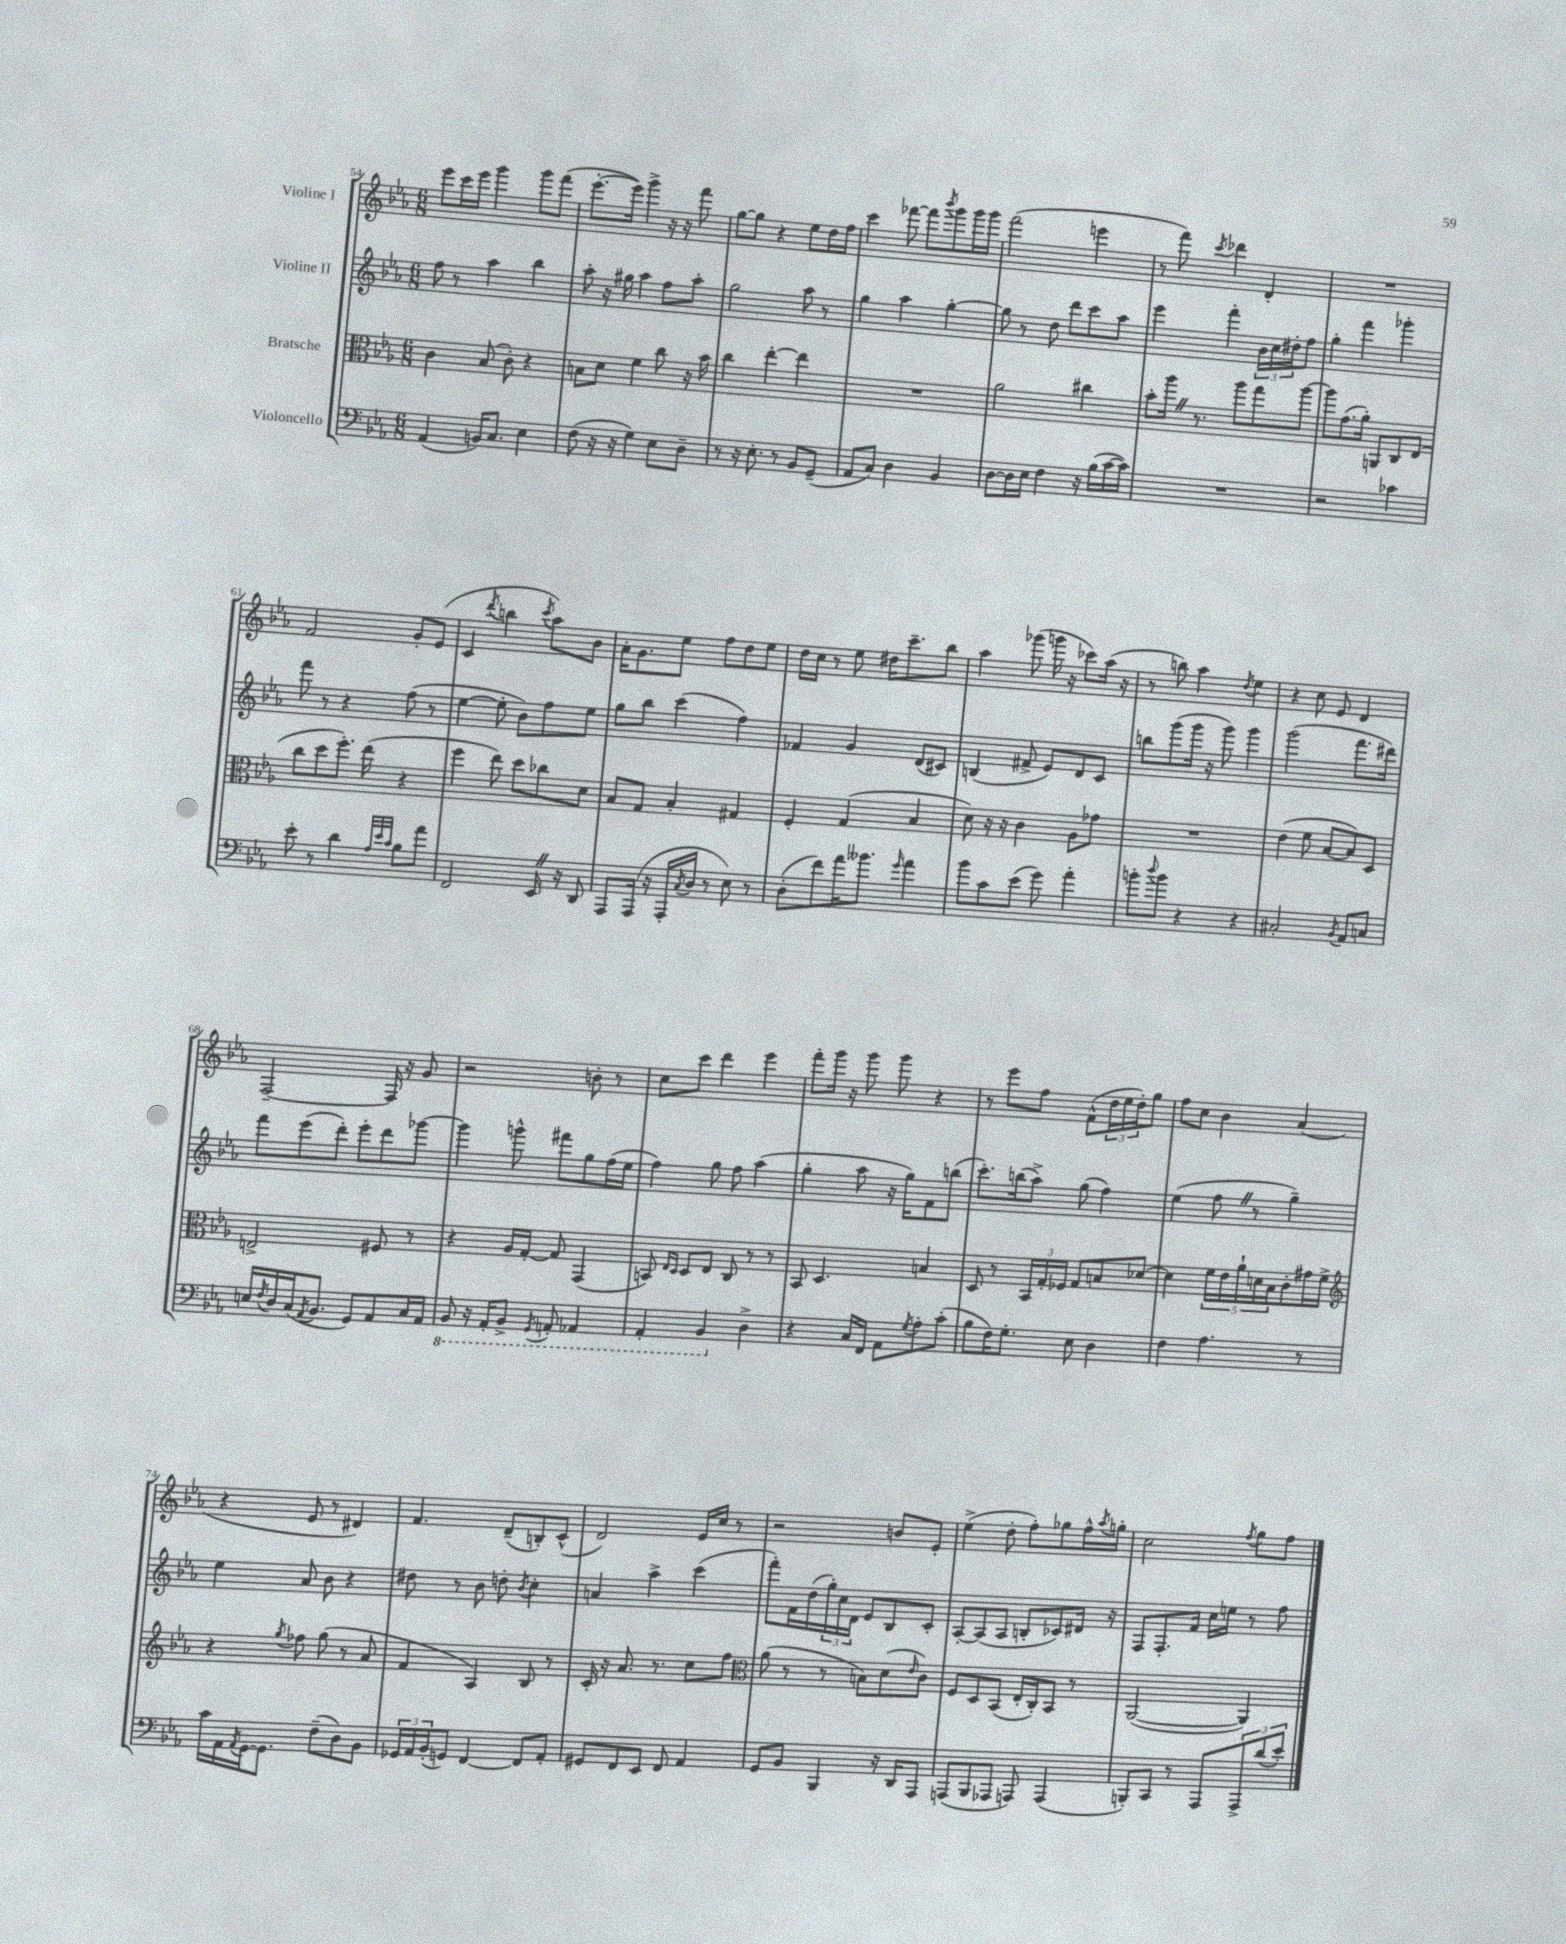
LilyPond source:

<<
\new StaffGroup <<
\new Staff = "s0" \with { instrumentName = "Violine I" } {
    \clef treble \key ees \major \numericTimeSignature \time 6/8
    ees'''8 c'''16 ees'''16 g'''4 g'''8 f'''8( |
    ees'''8.~-. ees'''16) g'''4-> r16 r16 f'''8 |
    g''8~ g''8 r4 ees''8 d''16 f''16 |
    c'''4 fes'''8~ fes'''8 \acciaccatura { bes'''8 } g'''8 g'''16 g'''16 |
    f'''2( e'''4 |
    r8 f'''8) \acciaccatura { c'''8 } des'''4 d'4-. |
    R2. |
    f'2 g'8-. ees'8( |
    c'4 \acciaccatura { d'''8 } b''4 \acciaccatura { c'''8 } aes''8) bes'8 |
    aes'16-. g'8. ees''8 f''8 d''8 ees''8 |
    d''16 c''16 r8 ees''8 dis''16 c'''8.-- bes''8 |
    aes''4 ges'''8( g'''16 r16 ces'''8) aes''16( r16 |
    r8 b''8) aes''4 \acciaccatura { d''8 } ees''4 |
    r4 c''8 ees'8 d'4 |
    f2~-- f16 r16 g'8 |
    r2 b'8-. r8 |
    c''8 c'''8 d'''4 ees'''4 |
    f'''8-. g'''16 r16 g'''8 g'''8 r4 |
    r8 ees'''8 f''8 f'8-^( \tuplet 3/2 { d''16 ees''16 d''16-.) } g''8 |
    f''8 c''8 bes'4 aes'4( |
    r4 ees'8 r8 dis'4) |
    f'4. d'8--( b8-.) c'8-^( |
    d'2) ees'16 c''16 r8 |
    r2 b'8 ees'8-. |
    ees''4->( d''8-. f''8-.) ges''8 f''16-^ \acciaccatura { aes''8 } g''16-. |
    c''2 \acciaccatura { f''8 } g''8 f''8 \bar "|." |
}
\new Staff = "s1" \with { instrumentName = "Violine II" } {
    \clef treble \key ees \major \numericTimeSignature \time 6/8
    f''8 r8 aes''4 bes''4 |
    aes''8-. r16 gis''16 aes''4 f''8 aes''8-. |
    g''2 aes''8 r8 |
    g''4 aes''4 g''4~-. |
    g''8 r8 d''8 d'''8 c'''8 aes''8 |
    ees'''4 f'''4-. \tuplet 3/2 { bes'16 c''16 dis''16-. } f''8 |
    g''4-. f'''4 ges'''4-. |
    f'''8 r8 r4 f''8( r8 |
    ees''4~ ees''8-. bes'8) f''8 ees''8 |
    g''8 bes''8 c'''4( f''4) |
    fes'4 g'4 d'8( cis'8) |
    b4( fis'8-> ees'8) d'8 c'8 |
    b''8 g'''8( g'''16 r16 g'''8) g'''4 |
    g'''2( f'''8. dis'''16) |
    f'''8 ees'''8( d'''8-.) ees'''8-. d'''8 ges'''8~ |
    ges'''4 g'''8-^ fis'''8 g''8 f''16( ees''16 |
    f''4) g''8 f''8 aes''4( |
    g''4-. aes''8 r16 g''16) f'8 b''8( |
    c'''8.-.) b''16( aes''8->) g''8( f''4) |
    ees''4( f''8 \once \override BreathingSign.text = \markup { \musicglyph "scripts.caesura.straight" } \breathe r8 g''4--) |
    ees''4 aes'8 bes'8 r4 |
    dis''8 r8 bes'8 d''8-. \acciaccatura { bes'8 } c''4-. |
    a'4 aes''4-> c'''4( |
    f'''8-.) f'16 d''16( \tuplet 3/2 { g''16-.) c''16 d'16 } ees'8 bes8 c'8-. |
    aes8~-. aes8( aes8 b8-. ces'8) dis'16 r16 |
    f8 f8.-. f'16 c''16 e''16 r8 f''8 \bar "|." |
}
\new Staff = "s2" \with { instrumentName = "Bratsche" } {
    \clef alto \key ees \major \numericTimeSignature \time 6/8
    c'4 bes8( c'8-.) r4 |
    b8 d'8 f'4 c''8 r16 bes'16 |
    c''4 ees''4~-. ees''4 |
    R2. |
    aes'2 cis''4 |
    bes'8-. aes''16 \once \override BreathingSign.text = \markup { \musicglyph "scripts.caesura.straight" } \breathe r8. aes''8 g''8 aes''8~ |
    aes''8 g'8.( aes'16-.) a,8 c8 ees8( |
    c''8 d''8 f''8.-.) ees''16( r4 |
    f''4 ees''8) d''8 ces''8 d'8 |
    bes8 g8 bes4-. gis4 |
    f4-. g4( bes4 |
    d'8) r16 r16 c'4 aes8 ges'8 |
    R2. |
    ees'4( f'8 bes8~ bes8) d8 |
    e2-> fis8 r8 |
    r4 aes16 g16~-. g8 g,4( |
    b,8) \grace { ees16 d16 } d8 ees8 c8 r8 r8 |
    bes,8 d4. b4 |
    d8 r8 \tuplet 3/2 { bes,16 g16-. fes16 } g8 b8 des'8~ |
    des'4 \tuplet 5/4 { f'16 ees'16 aes'16-! d'16 bes16 } c'8-. gis'16 f'16-> |
    \clef treble r4 \acciaccatura { g''8 } fes''8 g''8( r8 aes'8 |
    f'4 aes4) bes8 r8 |
    c'16-. r16 aes'8. r8. c''8 f''8 |
    \clef alto aes'8( r8 r8 b8) d'8( \grace { ees'16 } c'8) |
    f8 d8 bes,8( ees16-. c16-.) bes,8 r8 |
    aes,2~( aes,4) \bar "|." |
}
\new Staff = "s3" \with { instrumentName = "Violoncello" } {
    \clef bass \key ees \major \numericTimeSignature \time 6/8
    aes,4( b,16) c8. ees4 |
    f8( r16 r16 g4) ees8 d8-- |
    r8 r16 ees8.-. r8 bes,8 g,8--( |
    aes,8 c8) d4 bes,4 |
    d8~ d16 ees16 f4 r16 bes16( c'16~ c'16) |
    R2. |
    r2 ces'4 |
    ees'8-. r8 d'4 \grace { aes32 ees'32 c'32 } bes8 aes'8 |
    f,2 ees,16 \once \override BreathingSign.text = \markup { \musicglyph "scripts.caesura.straight" } \breathe r16 d,8 |
    aes,,8 aes,,16( r16 aes,,16-. \acciaccatura { c8 } d16 r8 ees8) r8 |
    d8-.( f'8) aes'16 beses'8. \grace { g'16 } aes'4 |
    bes'8 c'8 ees'8( g'8) aes'4-. |
    b'8-. \appoggiatura { d''8 } b'8 r4 r4 |
    cis2-. \acciaccatura { bes,8 } aes,8 c8 |
    e16 \acciaccatura { f8 } d16 c16( \acciaccatura { aes,8 } bes,8. g,8) aes,8 c16 aes,16 |
    \ottava #-1 bes,,8 r16 aes,,16-. bes,,8-> \acciaccatura { g,,8 } a,,8-. aes,,4 |
    aes,,4-. bes,,4 \ottava #0 d4-> |
    r4 c16 f,16 aes,8 \acciaccatura { g8 } aes8-. c'8-.( |
    bes8 f16) g8.-. ees8 d4 |
    f4 aes4. r8 |
    c'16 aes,16 \acciaccatura { aes,8 } g,16~ g,8. f8--( d8) bes,8 |
    \tuplet 3/2 { ges,16 aes,16 bes,16-.( } g,8) f,4~ f,8 aes,8-. |
    gis,8 f,8 ees,8 f,8 aes,4 |
    g,8 bes,8 bes,,4 r16 d,16 aes,,8 |
    a,,8( bes,,8 aes,,8 a,,8) a,,4( |
    b,,8-.) c,8 r8 aes,,8 \tuplet 3/2 { aes,,8-> d'8( ees'8-.) } \bar "|." |
}
>>
>>
\layout { \context { \Score currentBarNumber = #54 } }
